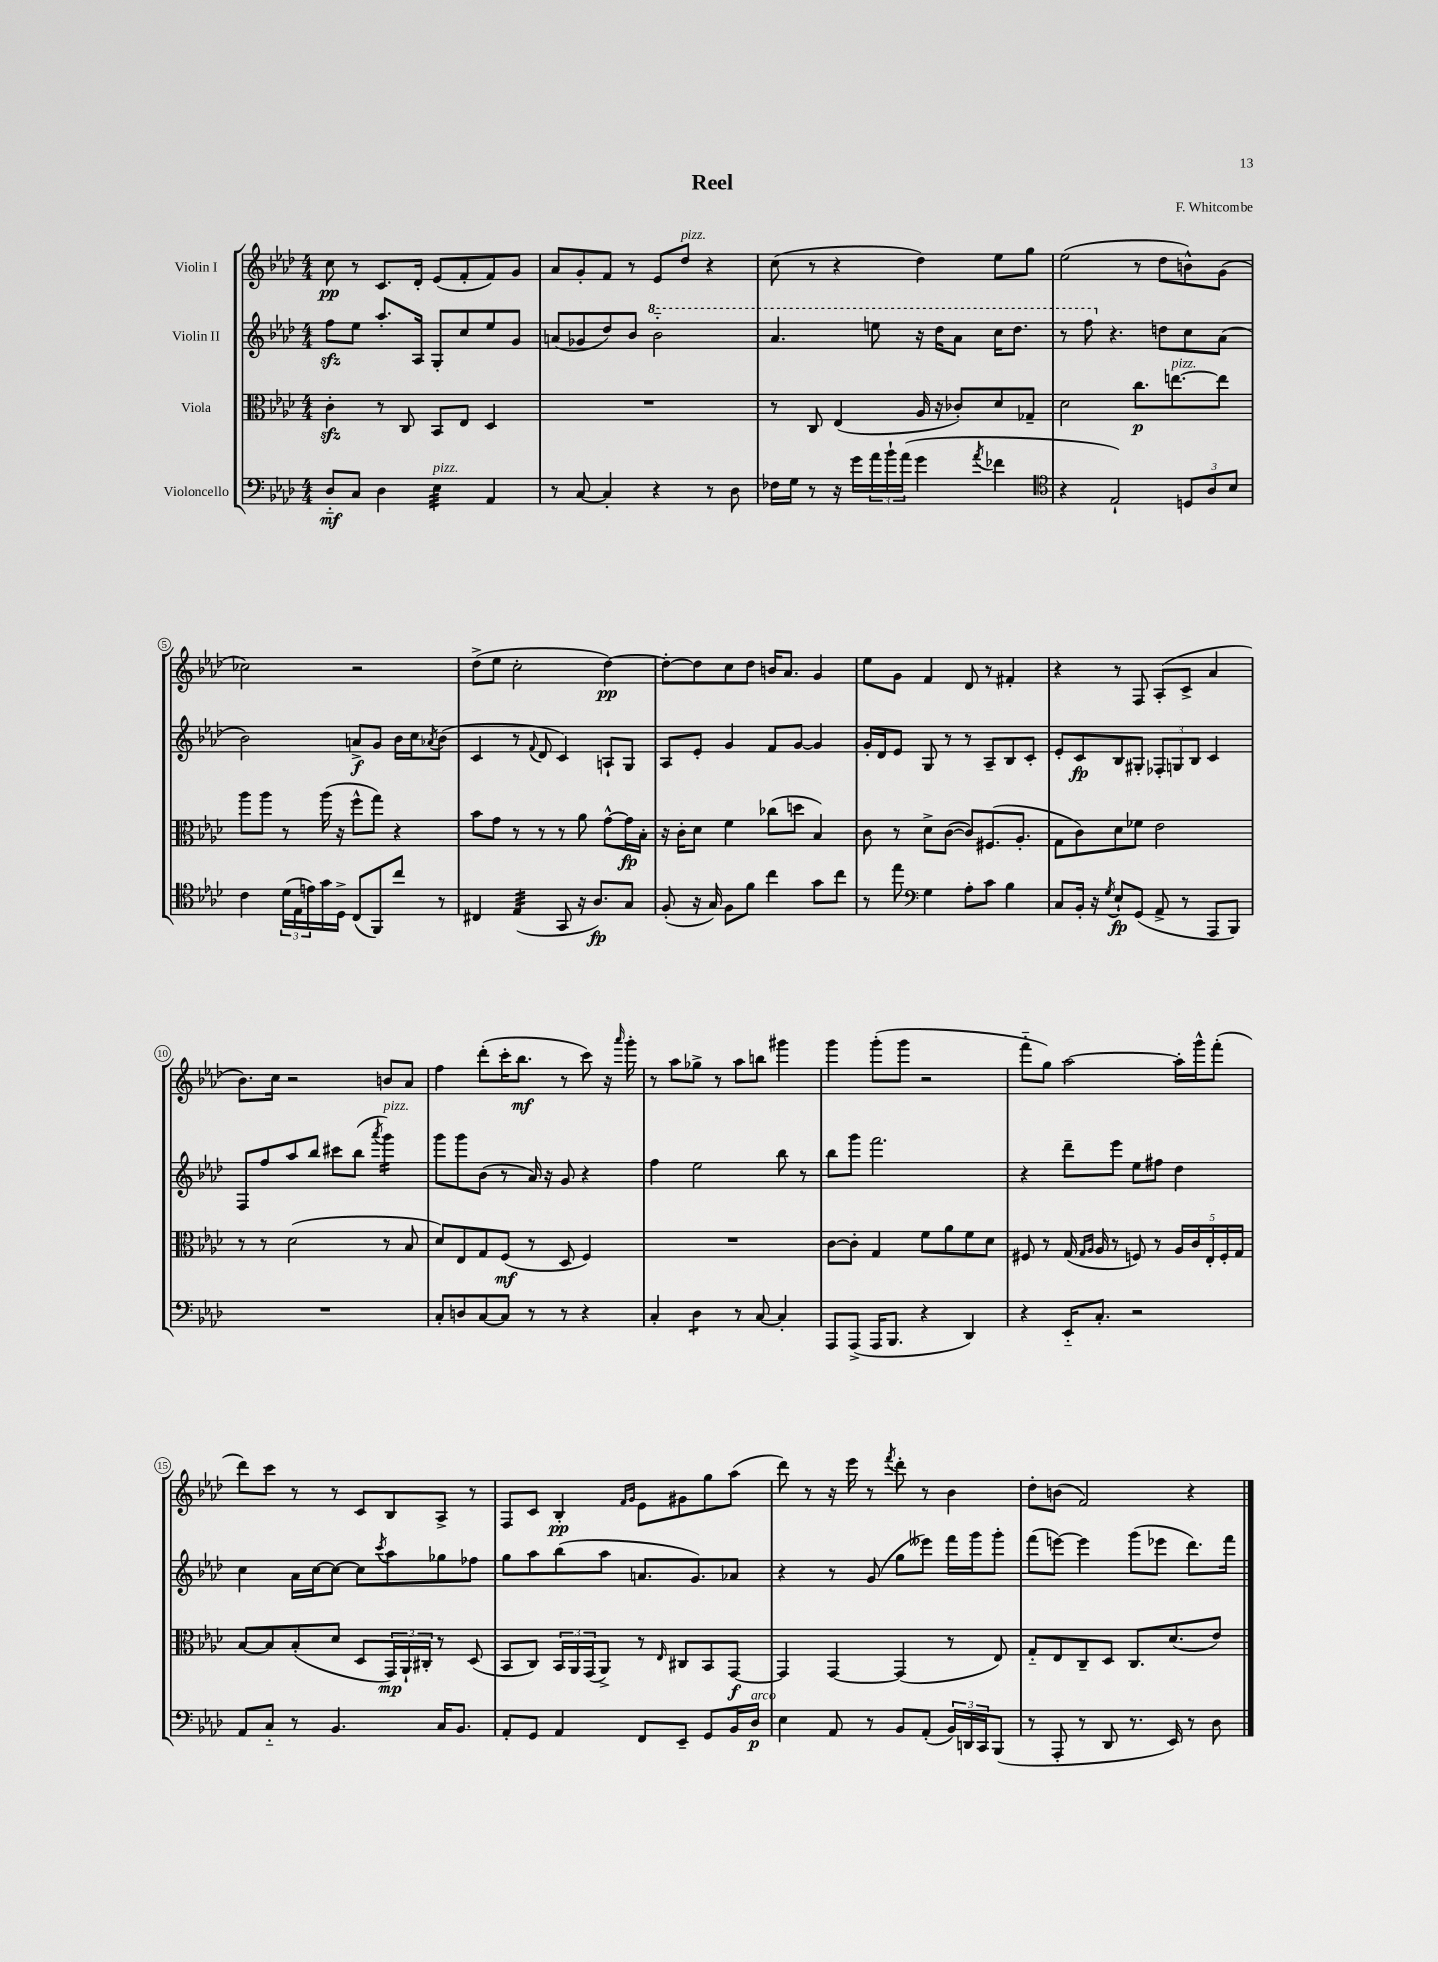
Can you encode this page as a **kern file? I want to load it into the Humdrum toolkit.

**kern	**kern	**kern	**kern
*staff4	*staff3	*staff2	*staff1
*clefF4	*clefC3	*clefG2	*clefG2
*k[b-e-a-d-]	*k[b-e-a-d-]	*k[b-e-a-d-]	*k[b-e-a-d-]
*M4/4	*M4/4	*M4/4	*M4/4
8D-'~/L	4c'\	8ff\L	8cc\
8C/J	.	8ee-\J	8r
4D-\	8r	8.aa-'/L	8.c/L
.	8C/	.	.
.	.	16A-/Jk	16d-'/Jk
4E-\	8BB-/L	8G'/L	(8e-/L
.	8E-/J	8cc/	8f'/
4AA-/	4D-/	8ee-/	8f/)
.	.	8g/J	8g/J
=	=	=	=
8r	1r	(8a/L	8a-/L
[8C/	.	8g-/	8g'/
4C'/]	.	8dd-/)	8f/J
.	.	8b-/J	8r
4r	.	2bb-'~\	8e-/L
.	.	.	8dd-/J
8r	.	.	4r
8D-\	.	.	.
=	=	=	=
16F-\LL	8r	4.aa-/	(8cc\
16G\JJ	.	.	.
8r	8C/	.	8r
16r	(4E-/	.	4r
16g\LL	.	.	.
24a-\	.	8eee\	.
24b-`\	.	.	.
(24a-\JJ	.	.	.
4g\	16A-/	16r	4dd-\)
.	16r	16ddd-\LK	.
.	8c-'/L)	8aa-\J	.
8qa-/	.	.	.
4f-\	8d-/	16ccc\LK	8ee-\L
.	.	8.ddd-\J	.
.	8G-~/J	.	8gg\J
=	=	=	=
*clefC4	*	*	*
4r	2d-\	8r	(2ee-\
.	.	8fff\	.
2E-`/)	.	4.r	.
.	8.cc\L	.	8r
.	.	8dd\L	8dd-\L
.	[8.ee\	.	.
12D/L	.	8cc\	8b^^\)
12A-/	.	.	.
.	8ee\]J	(8a-\J	(8g\J
12B-/J	.	.	.
=	=	=	=
4c\	8aa-\L	2b-\)	2cc-\)
.	8aa-\J	.	.
(24d-\LL	8r	.	.
24E-\	.	.	.
24e\)	.	.	.
16g\	(16aa-\	.	.
16D-^\JJ	16r	.	.
(8C/L	8ff^^\L	8a^/L	2r
8FF/)	8gg\J)	8g/J	.
8cc/J	4r	16b-\LL	.
.	.	16cc\J	.
.	.	8qa-/	.
8r	.	(8b-\J	.
=	=	=	=
4C#/	8b-\L	4c/	(8dd-^\L
.	8g\J	.	8ee-\J
(4E-/	8r	8r	2cc'\
.	.	8qqf/	.
.	8r	8d-/	.
8GG/	8r	4c/)	.
16r	8a-\	.	.
8.A-/L)	.	.	.
.	[8g^^\L	8A`/L	[4dd-\)
8G/J	16g\]L	8G/J	.
.	16B-'\JJ	.	.
=	=	=	=
(8F'/	16r	8A-/L	8dd-'\_L
.	16c'\LK	.	.
16r	8d-\J	8e-'/J	8dd-\]
16G/)	.	.	.
8F\L	4f\	4g/	8cc\
8f\J	.	.	8dd-\J
4cc\	(8cc-\L	8f/L	16b/LK
.	.	.	8.a-/J
.	8dd\J	[8g/J	.
8g\L	4B-/)	4g/]	4g/
8cc\J	.	.	.
=	=	=	=
8r	8c\	16g'/LL	8ee-\L
.	.	16d-/J	.
8ee-\	8r	8e-/J	8g\J
*clefF4	*	*	*
4G\	8d-^\L	8G/	4f/
.	([8c\J	8r	.
8A-'\L	8c/]L)	8r	8d-/
8c\J	(8.F#/	8A-~/L	8r
4B-\	.	8B-/	4f#'/
.	8.A-'/J	.	.
.	.	8c'/J	.
=	=	=	=
8C/L	8G\L	8e-'/L	4r
16BB-'/Jk	8c\)	8c/	.
16r	.	.	.
8qG/	.	.	.
8E-`/L	8d-\	8B-/	8r
(8GG/J	8f-\J	8G#'/J	8F/
8AA-^/	2e-\	12F-'/L	(8A-'/L
.	.	12G/	.
8r	.	.	8c^/J
.	.	12B-/J	.
8AAA-/L	.	4c/	4a-/
8BBB-/J)	.	.	.
=	=	=	=
1r	8r	8F/L	8.b-\L)
.	8r	8ff/	.
.	.	.	16cc\Jk
.	(2d-\	8aa-/	2r
.	.	8bb-/J	.
.	.	8ccc#\L	.
.	.	(8bb-\J	.
.	.	8qaaa-/	.
.	8r	4ggg\)	8b/L
.	8B-/	.	8a-/J
=	=	=	=
8C'/L	8d-/L)	8ggg\L	4ff\
8D/	8E-/	8ggg\	.
[8C/	8G/	(8b-\J	(8ddd-'\L
8C/]J	(8F/J	8r	16ccc'\K
.	.	.	8.bb-\J
8r	8r	16a-/)	.
.	.	16r	.
8r	8D-/	8g/	8r
4r	4F/)	4r	8ccc\)
.	.	.	16r
.	.	.	16qqaaa-/
.	.	.	16ggg'\
=	=	=	=
4C'/	1r	4ff\	8r
.	.	.	8aa-\L
4D-\	.	2ee-\	8gg-^\J
.	.	.	8r
8r	.	.	8aa-\L
[8C/	.	.	8bb\J
4C'/]	.	8bb-\	4ggg#\
.	.	8r	.
=	=	=	=
8AAA-/L	[8c\L	8bb-\L	4ggg\
(8AAA-^/J	8c'\]J	8ggg\J	.
16AAA-/LK	4G/	2.fff\	(8ggg'\L
8.BBB-/J	.	.	.
.	.	.	8ggg\J
4r	8f\L	.	2r
.	8a-\	.	.
4DD-/)	8f\	.	.
.	8d-\J	.	.
=	=	=	=
4r	8F#/	4r	8fff'~\L
.	8r	.	8gg\J)
16EE-'~/LK	(16G/	8ddd-~\L	[2aa-\
.	16qqG/LL	.	.
.	16qqA-/JJ	.	.
8.C'/J	16A-/	.	.
.	8r	8eee-\J	.
2r	8F/)	8ee-\L	.
.	8r	8ff#\J	.
.	20A-/LL	4dd-\	16aa-'\]LL
.	20c/	.	.
.	.	.	16ggg^^\J
.	20E-'/	.	.
.	.	.	(8fff'\J
.	20F'/	.	.
.	20G/JJ	.	.
=	=	=	=
8AA-/L	[8B-/L	4cc\	8ddd-\L)
8C'~/J	8B-/]	.	8ccc\J
8r	(8B-'/	16a-\LL	8r
.	.	[16cc\J	.
4.BB-/	8d-/J	8cc\_J	8r
.	8D-/L	8cc\]L	8c/L
.	.	8qccc/	.
.	24GG/L)	8aa-\	8B-/
.	24AA-`/	.	.
.	24C#'/JJ	.	.
16C/LK	8r	8gg-\	8A-^/J
8.BB-/J	.	.	.
.	(8D-/	8ff-\J	8r
=	=	=	=
8AA-'/L	8BB-/L	8gg\L	8F/L
8GG/J	8C/J)	8aa-\	8c/J
4AA-/	24BB-/LL	(8bb-\	4B-'/
.	24AA-/	.	.
.	(24GG/J	.	.
.	8AA-^/J)	8aa-\J	.
.	.	.	16qqf/LL
.	.	.	16qqg/JJ
8FF/L	8r	8.a/L	8e-\L
.	16qqE-/	.	.
8EE-~/J	8C#/L	.	8g#\
.	.	8.g/)	.
8GG/L	8BB-/	.	8gg\
16BB-/L	[8GG/J	8a-/J	(8aa-\J
16D-/JJ	.	.	.
=	=	=	=
4E-\	4GG/]	4r	8ddd-\)
.	.	.	8r
8AA-/	[4GG/	8r	16r
.	.	.	16eee-\
8r	.	(8g/	8r
.	.	.	8qfff/
8BB-/L	(4GG/]	8gg\L	8ddd-'\
(8AA-'/J	.	8eee--\J)	8r
24BB-/LL)	8r	16fff\LL	4b-\
24DD/	.	.	.
.	.	16ggg\J	.
24CC/J	.	.	.
(8BBB-/J	8E-/)	8ggg'\J	.
=	=	=	=
8r	8G'~/L	(8fff\L	8dd-'\L
8AAA-'/	8E-/	[8eee\J)	(8b\J
8r	8C~/	4eee\]	2f/)
8DD-/	8D-/J	.	.
8.r	8.C/L	(8ggg\L	.
.	.	8eee-\J	.
16EE-/)	(8.d-/	.	.
8r	.	8.ddd-\L)	4r
8D-\	8e-/J)	.	.
.	.	16fff\Jk	.
==	==	==	==
*-	*-	*-	*-
